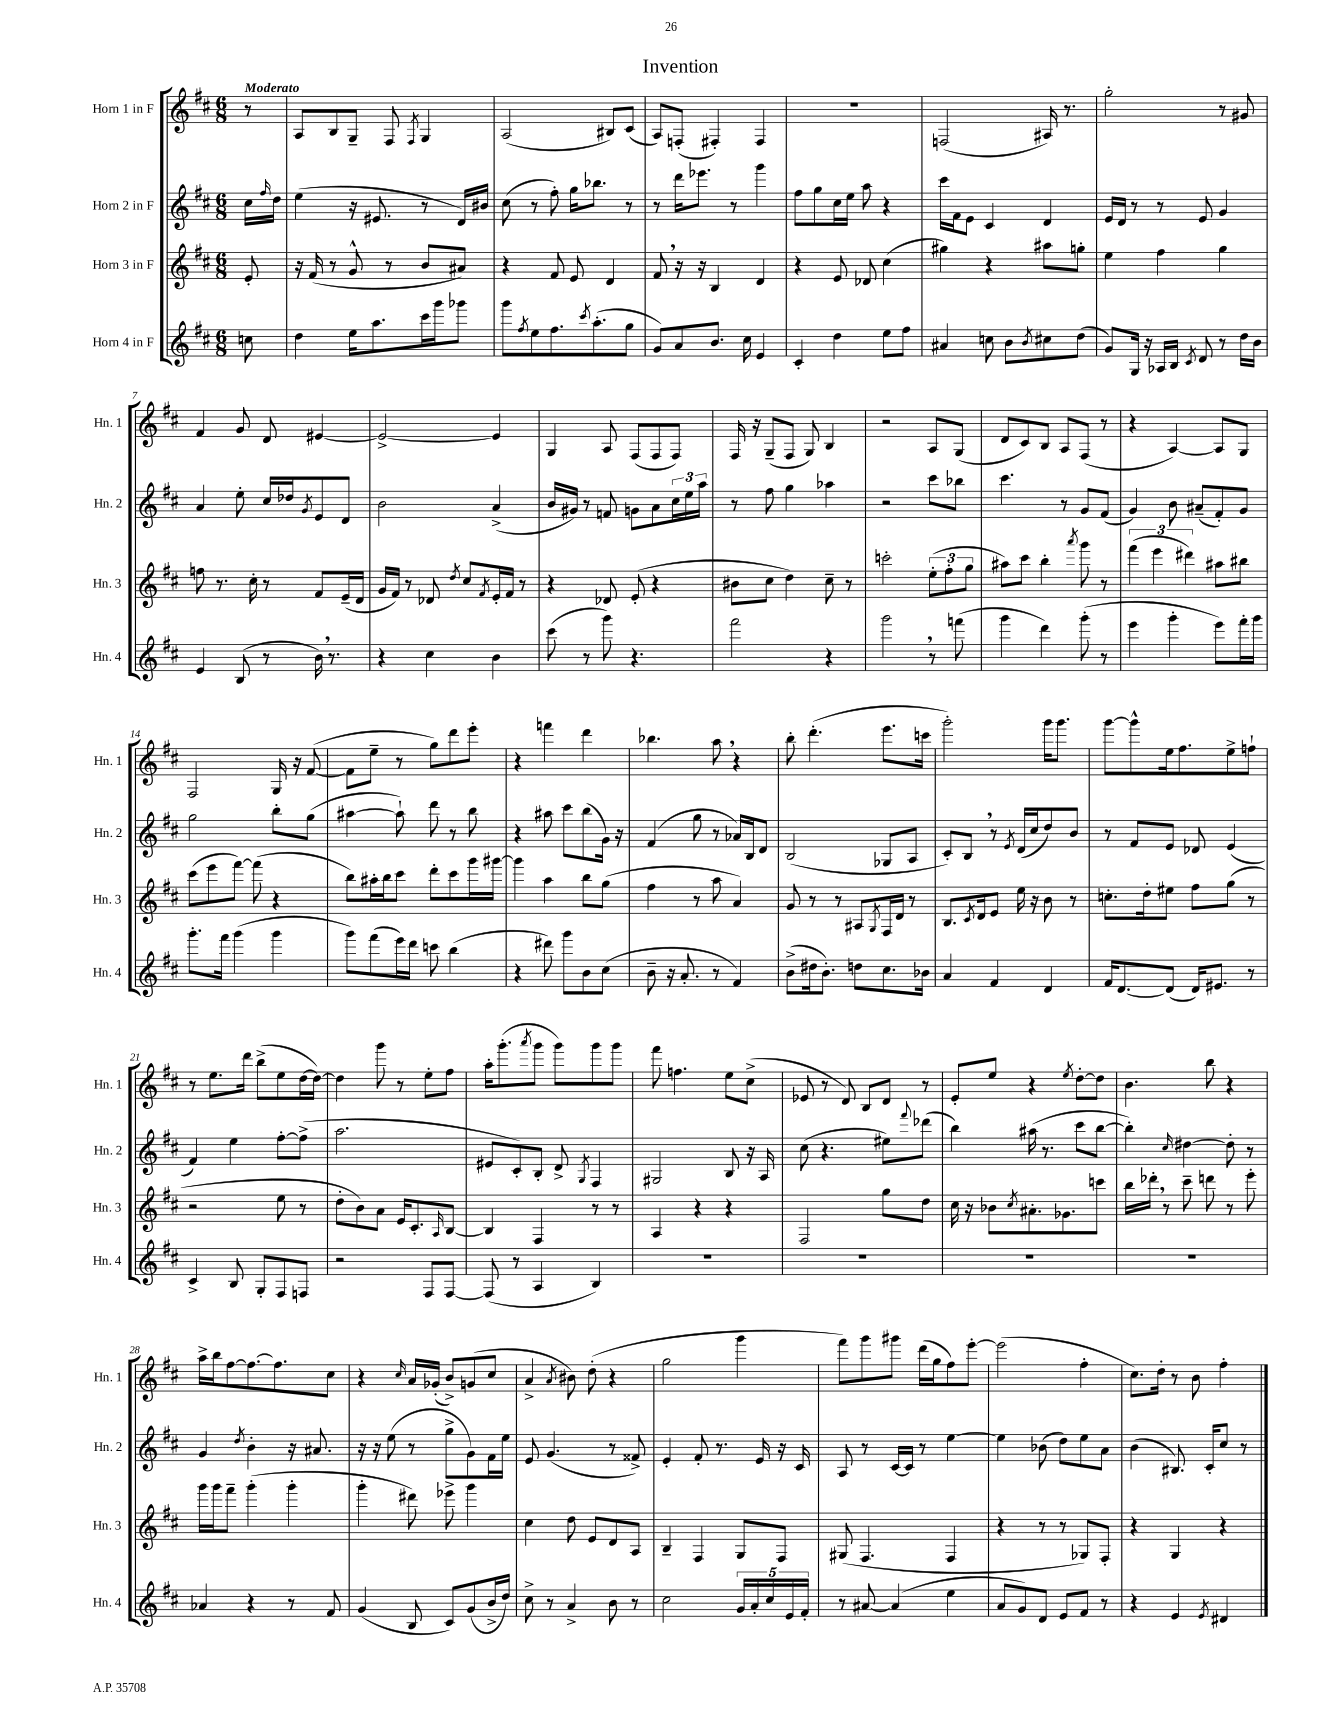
\header { title = "Invention" }
<<
\new StaffGroup <<
\new Staff = "s0" \with { instrumentName = "Horn 1 in F" shortInstrumentName = "Hn. 1" } {
    \clef treble \key d \major \numericTimeSignature \time 6/8 \partial 8 \tempo "Moderato"
    r8 |
    a8 b8 g8-- fis8 \acciaccatura { fis8 } g4 |
    a2( bis8) cis'8( |
    a8) f8-.( fis4-.) fis4 |
    R2. |
    f2( ais16) r8. |
    g''2-. r8 gis'8 |
    fis'4 g'8 d'8 eis'4~ |
    eis'2~-> eis'4 |
    g4 a8 fis8( fis8 fis8) |
    fis16 r16 g8--( fis8 g8) b4 |
    r2 a8 g8( |
    d'8 cis'8) b8 a8 fis8( r8 |
    r4 a4~) a8 g8 |
    fis2 g16 r16 fis'8~( |
    fis'8 e''8-- r8 g''8) d'''8 e'''8-. |
    r4 f'''4 d'''4 |
    bes''4. a''8 \breathe r4 |
    b''8-. d'''4.-.( e'''8. c'''16 |
    g'''2-.) g'''16 g'''8. |
    g'''8~ g'''8-^ e''16 fis''8. e''8-> f''8-! |
    r8 e''8. d'''16 b''8->( e''8 d''16~ d''16~) |
    d''4 g'''8 r8 e''8-. fis''8 |
    a''16-. g'''8.-.( \acciaccatura { a'''8 } g'''8 g'''8) g'''8 g'''8 |
    fis'''8 f''4. e''8 cis''8->( |
    ees'8 r8 d'8) b8 d'8 r8 |
    e'8-. e''8 r4 \acciaccatura { e''8 } d''8~-. d''8 |
    b'4. b''8 r4 |
    a''16-> b''16 fis''8~ fis''8.~ fis''8. cis''8 |
    r4 \grace { cis''16 } a'16 ges'16-.( b'8->) g'8( cis''8 |
    a'4-> \acciaccatura { a'8 } bis'8) d''8-.( r4 |
    g''2 g'''4 |
    fis'''8) g'''8 gis'''8 d'''16( g''16 fis''8) e'''8~-. |
    e'''2( fis''4-. |
    cis''8.) d''16-. r8 b'8 fis''4-. \bar "|." |
}
\new Staff = "s1" \with { instrumentName = "Horn 2 in F" shortInstrumentName = "Hn. 2" } {
    \clef treble \key d \major \numericTimeSignature \time 6/8 \partial 8
    cis''16 \grace { fis''16 } d''16 |
    e''4( r16 eis'8. r8 d'16) bis'16 |
    cis''8( r8 fis''8-.) g''16 bes''8. r8 |
    r8 d'''16 ees'''8. r8 g'''4 |
    fis''8 g''8 cis''16 e''16 a''8 r4 |
    cis'''16 fis'16 e'8 cis'4 d'4 |
    e'16 d'16 r8 r8 e'8 g'4 |
    a'4 e''8-. cis''16 des''16 \acciaccatura { g'8 } e'8 d'8 |
    b'2 a'4->( |
    b'16 gis'16) r8 f'8 g'8 a'8 \tuplet 3/2 { cis''16 e''16 a''16 } |
    r8 fis''8 g''4 aes''4 |
    r2 cis'''8 bes''8 |
    cis'''4. r8 g'8 fis'8( |
    g'4) b'8 ais'8--( fis'8-.) g'8 |
    g''2 b''8-. g''8( |
    ais''4~ ais''8-!) d'''8 r8 b''8 |
    r4 ais''8 cis'''8 b''8( g'16) r16 |
    fis'4( g''8 r8 aes'16) b16 d'8 |
    b2( ges8 a8 |
    cis'8-.) b8 \breathe r8 \acciaccatura { e'8 } d'16( cis''16 d''8) b'8 |
    r8 fis'8 e'8 des'8 e'4( |
    fis'4) e''4 fis''8~-. fis''8->( |
    a''2. |
    eis'8 cis'8-.) b8-. d'8-> \acciaccatura { g8 } fis4 |
    gis2 b8 r16 a16 |
    cis''8( r4. eis''8) \appoggiatura { fis'''8 } des'''8( |
    b''4) ais''16( r8. cis'''8 b''8~ |
    b''4-.) \grace { cis''16 } dis''4~ dis''8-. r8 |
    g'4 \acciaccatura { d''8 } b'4-. r16 ais'8. |
    r16 r16 e''8( r8 g''8-> g'8) fis'16 e''16 |
    e'8 g'4.( r8 fisis'8->) |
    e'4-. fis'8-. r8. e'16 r16 cis'16 |
    a8 r8 cis'16~ cis'16 r8 e''4~ |
    e''4 bes'8( d''8) e''8 a'8 |
    b'4( bis8.) cis'16-. cis''8 r8 \bar "|." |
}
\new Staff = "s2" \with { instrumentName = "Horn 3 in F" shortInstrumentName = "Hn. 3" } {
    \clef treble \key d \major \numericTimeSignature \time 6/8 \partial 8
    e'8-. |
    r16 fis'16( r8 g'8-^ r8 b'8 ais'8) |
    r4 fis'8 e'8 d'4 |
    fis'8 \breathe r16 r16 b4 d'4 |
    r4 e'8 des'8 cis''4( |
    gis''4) r4 ais''8 g''8-. |
    e''4 fis''4 g''4 |
    f''8 r8. cis''16-. r8 fis'8 e'16--( d'16 |
    g'16 fis'16) r8 des'8 \acciaccatura { d''8 } cis''8 \acciaccatura { fis'8 } e'16-. fis'16 r8 |
    r4 des'8 e'8-.( r4 |
    bis'8 cis''8 d''4) cis''8-- r8 |
    c'''2-. \tuplet 3/2 { e''8-.( fis''8-. g''8 } |
    ais''8) cis'''8 b''4-. \acciaccatura { a'''8 } g'''8 r8 |
    \tuplet 3/2 { fis'''4( e'''4 dis'''4) } ais''8 bis''8 |
    cis'''8( e'''8 fis'''8~) fis'''8( r4 |
    b''8) ais''16-. b''16 cis'''8 d'''8-. cis'''8 g'''16 gis'''16~ |
    gis'''4 a''4 b''8 g''8( |
    fis''4 r8 a''8 a'4) |
    g'8 r8 r8 ais8 \acciaccatura { g8 } fis16 d'16 r8 |
    b8. \acciaccatura { cis'8 } d'16 e'8 e''16 r16 b'8 r8 |
    c''8.-. d''16-. eis''8 fis''8 g''8( r8 |
    r2 e''8 r8 |
    d''8-. b'8) a'8 e'16 cis'8.-. \grace { a16 } b8~ |
    b4 fis4 r8 r8 |
    a4 r4 r4 |
    fis2 g''8 d''8 |
    cis''16 r16 bes'8 \acciaccatura { cis''8 } ais'8.-. ges'8. c'''8 |
    b''16 des'''16-. \breathe r8 cis'''8-- d'''8 r8 e'''8-. |
    g'''16 g'''16 fis'''8-- g'''4-.( g'''4-. |
    g'''4-. dis'''8) ees'''8-> g'''4 |
    cis''4 d''8 e'8 d'8 a8 |
    b4-- fis4 g8 fis8 |
    gis8( fis4. fis4 |
    r4 r8 r8 ges8) fis8-. |
    r4 g4 r4 \bar "|." |
}
\new Staff = "s3" \with { instrumentName = "Horn 4 in F" shortInstrumentName = "Hn. 4" } {
    \clef treble \key d \major \numericTimeSignature \time 6/8 \partial 8
    c''8 |
    d''4 e''16 a''8. cis'''16 g'''16 ges'''8 |
    g'''8 \acciaccatura { fis''8 } e''8 fis''8. \acciaccatura { cis'''8 } a''8.-.( g''8 |
    g'8) a'8 b'8. cis''16 e'4 |
    cis'4-. d''4 e''8 fis''8 |
    ais'4 c''8 b'8 \acciaccatura { b'8 } cis''8 d''8( |
    g'8) g16 r16 aes16 b16 \acciaccatura { cis'8 } d'8 r8 d''16 b'16 |
    e'4 b8( r8 b'16) \breathe r8. |
    r4 cis''4 b'4 |
    cis'''8( r8 g'''8) r4. |
    fis'''2 r4 |
    g'''2 \breathe r8 f'''8( |
    g'''4 d'''4) g'''8-.( r8 |
    e'''4 g'''4-. e'''8) fis'''16-. g'''16 |
    g'''8.-. fis'''16 g'''4( g'''4 |
    g'''8) fis'''8( e'''16) d'''16 c'''8 b''4( |
    r4 dis'''8) g'''8 b'8 cis''8( |
    b'8-- r16 a'8.-. r8 fis'4) |
    b'8->( dis''16 b'8.-.) d''8 cis''8. bes'16 |
    a'4 fis'4 d'4 |
    fis'16 d'8.~ d'8( d'16) eis'8. r8 |
    cis'4-> b8 g8-. fis8 f8 |
    r2 fis8 fis8~ |
    fis8( r8 a4 b4) |
    R2. |
    R2. |
    R2. |
    R2. |
    aes'4 r4 r8 fis'8 |
    g'4( b8 cis'8) g'8( b'16-> d''16) |
    cis''8-> r8 a'4-> b'8 r8 |
    cis''2 \tuplet 5/4 { g'16 a'16-. cis''16 e'16 fis'16-. } |
    r8 ais'8~ ais'4( e''4 |
    a'8 g'8) d'8 e'8 fis'8 r8 |
    r4 e'4 \acciaccatura { e'8 } dis'4 \bar "|." |
}
>>
>>
